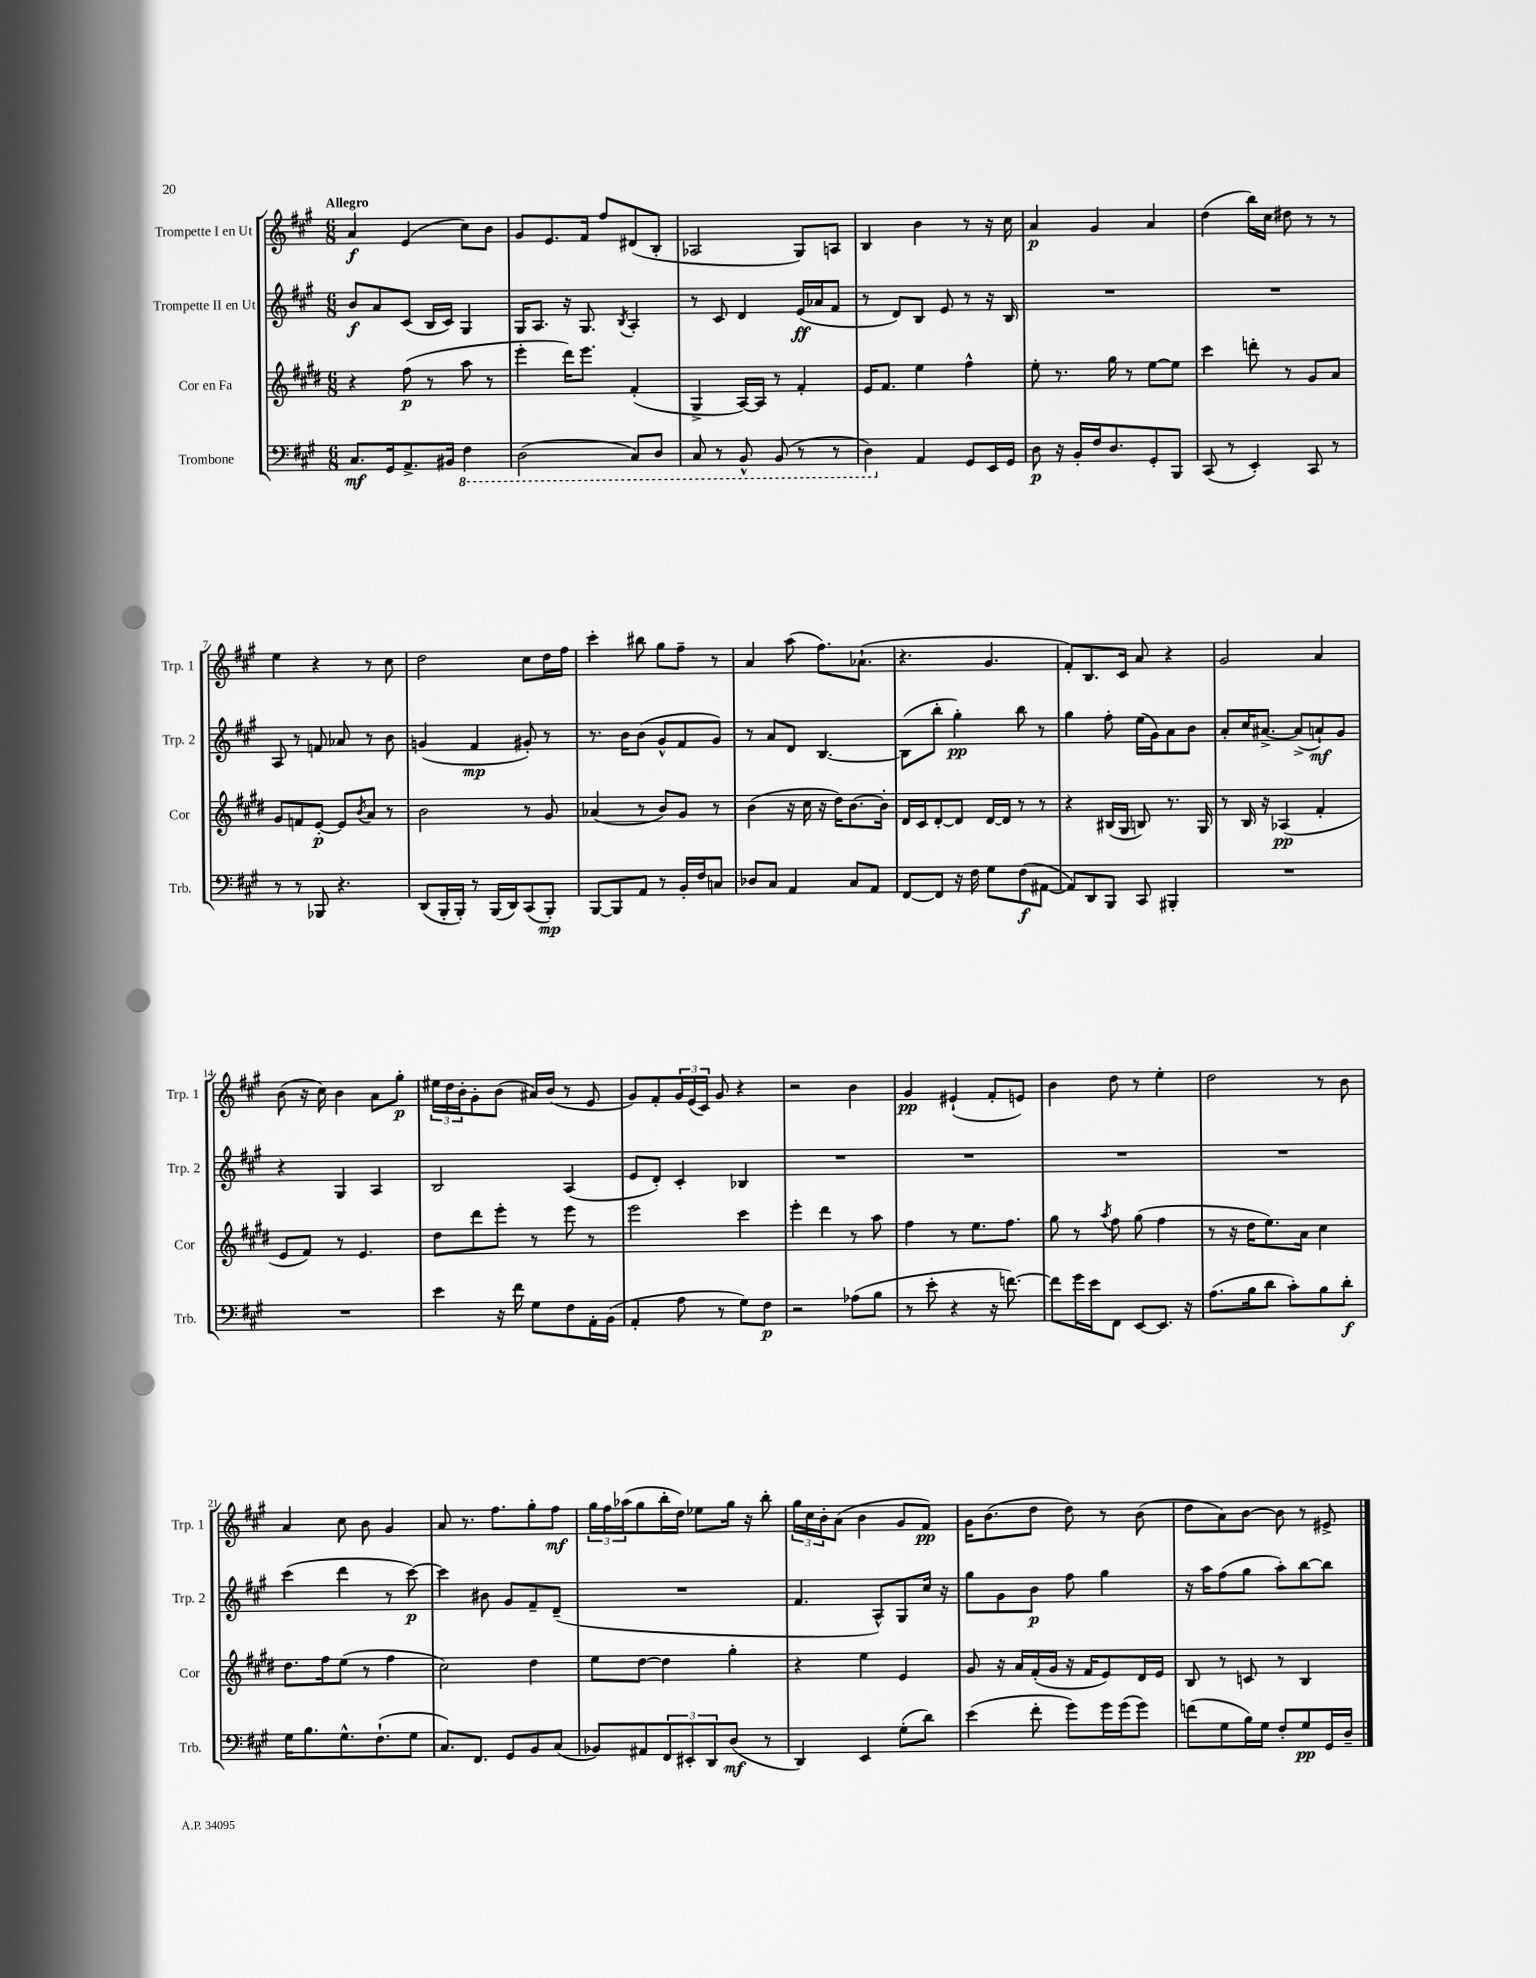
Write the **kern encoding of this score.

**kern	**kern	**kern	**kern
*staff4	*staff3	*staff2	*staff1
*clefF4	*clefG2	*clefG2	*clefG2
*k[f#c#g#]	*k[f#c#g#d#]	*k[f#c#g#]	*k[f#c#g#]
*M6/8	*M6/8	*M6/8	*M6/8
8.C#	4r	8b	4a
.	.	8a	.
16GG#	.	.	.
8.AA^	(8ff#	(8c#	(4e
.	8r	16B	.
16BB#	.	16c#)	.
4FF#	8aa	4G#	8cc#)
.	8r	.	8b
=	=	=	=
(2DD	4eee'	16G#	8g#
.	.	8.A	.
.	.	.	8.e
.	16ddd#)	16r	.
.	8.eee	8.G#	16f#
.	.	.	8ff#
.	.	8qB	.
8CC#)	(4f#'	4A'	(8d#
8DD	.	.	8B'
=	=	=	=
8CC#	4G#^	8r	2A-
8r	.	8c#	.
8BBB^^	[16A)	4d	.
.	16A]	.	.
(8BBB	8r	.	.
8r	4f#'	(16e	8G#)
.	.	16a-	.
8r	.	8f#	8A
=	=	=	=
4DD)	16e	8r	4B
.	8.f#	.	.
.	.	8d)	.
4AA	4ee	8B	4b
.	.	8e	.
8GG#	4ff#^^	8r	8r
16EE	.	16r	16r
16GG#	.	16B	16cc#
=	=	=	=
8D	8ee'	2.r	4a
16r	8.r	.	.
16BB'	.	.	.
16F#	.	.	4g#
8.D	16gg#	.	.
.	8r	.	.
8GG#'	[8ee	.	4a
8BBB	8ee]	.	.
=	=	=	=
(8CC#	4ccc#	2.r	(4dd
8r	.	.	.
4EE')	8ddd'	.	16bb)
.	.	.	16cc#
.	8r	.	8dd#
8CC#	8g#	.	8r
8r	8a	.	8r
=	=	=	=
8r	8g#	8A	4ee
8r	8f	8r	.
8BBB-	[8e'	8f	4r
4.r	8e]	8a-	.
.	8qb	.	.
.	8a	8r	8r
.	8r	8b	8cc#
=	=	=	=
(8DD	2b	(4g	2dd
16BBB'	.	.	.
16BBB')	.	.	.
8r	.	4f#	.
(16BBB	.	.	.
16DD)	.	.	.
(8CC#	8r	8g#')	8cc#
8BBB')	8g#	8r	16dd
.	.	.	16ff#
=	=	=	=
[8BBB	(4a-	8.r	4ccc#'
8BBB]	.	.	.
.	.	16b	.
8AA	8r	(8b	8bb#
8r	8b)	8g#^^	8gg#
16BB'	8g#	8f#	8ff#~
16F#	.	.	.
8C	8r	8g#)	8r
=	=	=	=
8D-	(4b	8r	4a
8C#	.	8a	.
4AA	16r	8d	(8aa
.	16cc#	.	.
.	16r	[4.B	8.ff#)
.	16dd#)	.	.
8C#	[8.b	.	.
.	.	.	(8.a-`
8AA	.	.	.
.	16b']	.	.
=	=	=	=
[8FF#	16d#	(8B]	4.r
.	16c#	.	.
8FF#]	[8d#'	8bb'	.
16r	8d#]	4gg#')	.
16F#	.	.	.
8G#	[16d#	.	4.g#
.	16d#]	.	.
(8F#	8r	8bb	.
[8AA#	8r	8r	.
=	=	=	=
8AA#])	4r	4gg#	8f#')
8DD	.	.	8.B
8BBB	(16B#	8ff#'	.
.	16G#	.	16c#
8CC#	8B)	(16ee	8a
.	.	16g#)	.
4BBB#'	8.r	8a	4r
.	.	8b	.
.	16G#	.	.
=	=	=	=
2.r	8r	8a'	2g#
.	16B	16cc#	.
.	16r	[8.a#^	.
.	(4A-	.	.
.	.	(8a#^]	.
.	4f#'	8a`)	4a
.	.	8g#	.
=	=	=	=
2.r	8e	4r	(8b
.	8f#)	.	16r
.	.	.	16cc#)
.	8r	4G#	4b
.	4.e	.	.
.	.	4A	8a
.	.	.	8gg#'
=	=	=	=
4e	8dd#	2B	24ee#
.	.	.	24dd
.	.	.	24b'
.	8ddd#	.	8g#'
16r	8eee'	.	(8b
16f#	.	.	.
8G#	8r	.	16a#)
.	.	.	(16b
8F#	8eee	(4A	8r
16AA'	8r	.	8e
(16BB	.	.	.
=	=	=	=
4AA'	2eee	8e	8g#)
.	.	8d')	8f#'
8A	.	4c#'	24g#
.	.	.	(24e
.	.	.	24c#)
8r	.	.	8g#
8G#)	4ccc#	4B-	4r
8F#	.	.	.
=	=	=	=
2r	4eee'	2.r	2r
.	4ddd#	.	.
(8A-	8r	.	4b
8B	8aa	.	.
=	=	=	=
8r	4ff#	2.r	4g#
8e'	.	.	.
4r	8r	.	(4e#`
.	8.ee	.	.
16r	.	.	8f#'
[8.f)	8.ff#	.	.
.	.	.	8e)
=	=	=	=
8f]	8gg#	2.r	4b
16g#	8r	.	.
16e	.	.	.
.	8qaa	.	.
8FF#	8ff#	.	8dd
[8EE	(8gg#	.	8r
8.EE]	4ff#	.	4ee'
16r	.	.	.
=	=	=	=
(8.A	8r	2.r	2dd
.	16r	.	.
16B	16dd#	.	.
8d	8.ee)	.	.
8c#')	.	.	.
.	16a	.	.
8B	4cc#	.	8r
8d'	.	.	8b
=	=	=	=
16G#	8.dd#	(4ccc#	4a
8.B	.	.	.
.	16ff#	.	.
8.G#^^	(8ee	4ddd	8cc#
.	8r	.	8b
(8.F#`	.	.	.
.	4ff#	8r	4g#
8G#	.	[8ccc#)	.
=	=	=	=
8.C#)	2cc#)	4ccc#]	8a
.	.	.	8.r
8.FF#	.	.	.
.	.	8b#	.
.	.	.	8.ff#
8GG#	.	8g#	.
8BB	4dd#	8f#~	8gg#'
(8C#	.	(8d~	8ff#
=	=	=	=
8BB-)	8ee	2.r	24gg#
.	.	.	24ff#
.	.	.	(24aa-
8AA#	[8dd#	.	8gg#
12FF#	4dd#]	.	16bb'
.	.	.	16dd)
12EE#'	.	.	.
.	.	.	8ee-
12DD	.	.	.
(8D	4gg#'	.	16gg#
.	.	.	16r
8r	.	.	8bb'
=	=	=	=
4DD)	4r	4.f#	24gg#
.	.	.	24cc#
.	.	.	24b'
.	.	.	(8a
4EE	4ee	.	4b
.	.	8A^^)	.
(8G#'	4e	8G#	8g#
8d)	.	16cc#	8f#)
.	.	16r	.
=	=	=	=
(4e	8g#	8gg#	16g#
.	.	.	(8.b
.	16r	8g#	.
.	16a	.	.
8f#'	(16f#'	8b	8dd
.	16g#	.	.
8g#)	16r	8ff#	8dd)
.	16f#	.	.
16g#	8e)	4gg#	8r
(16g#	.	.	.
8g#)	16d#	.	(8b
.	16e	.	.
=	=	=	=
(8f	8B	16r	8dd
.	.	16aa	.
8G#	8r	(8ff#	8a)
16B)	8c	8gg#	[8b
16G#	.	.	.
8F#'	8r	8aa')	8b]
8G#	4B	[8bb	8r
16GG#	.	8bb]	8e#^
16D~	.	.	.
==	==	==	==
*-	*-	*-	*-
